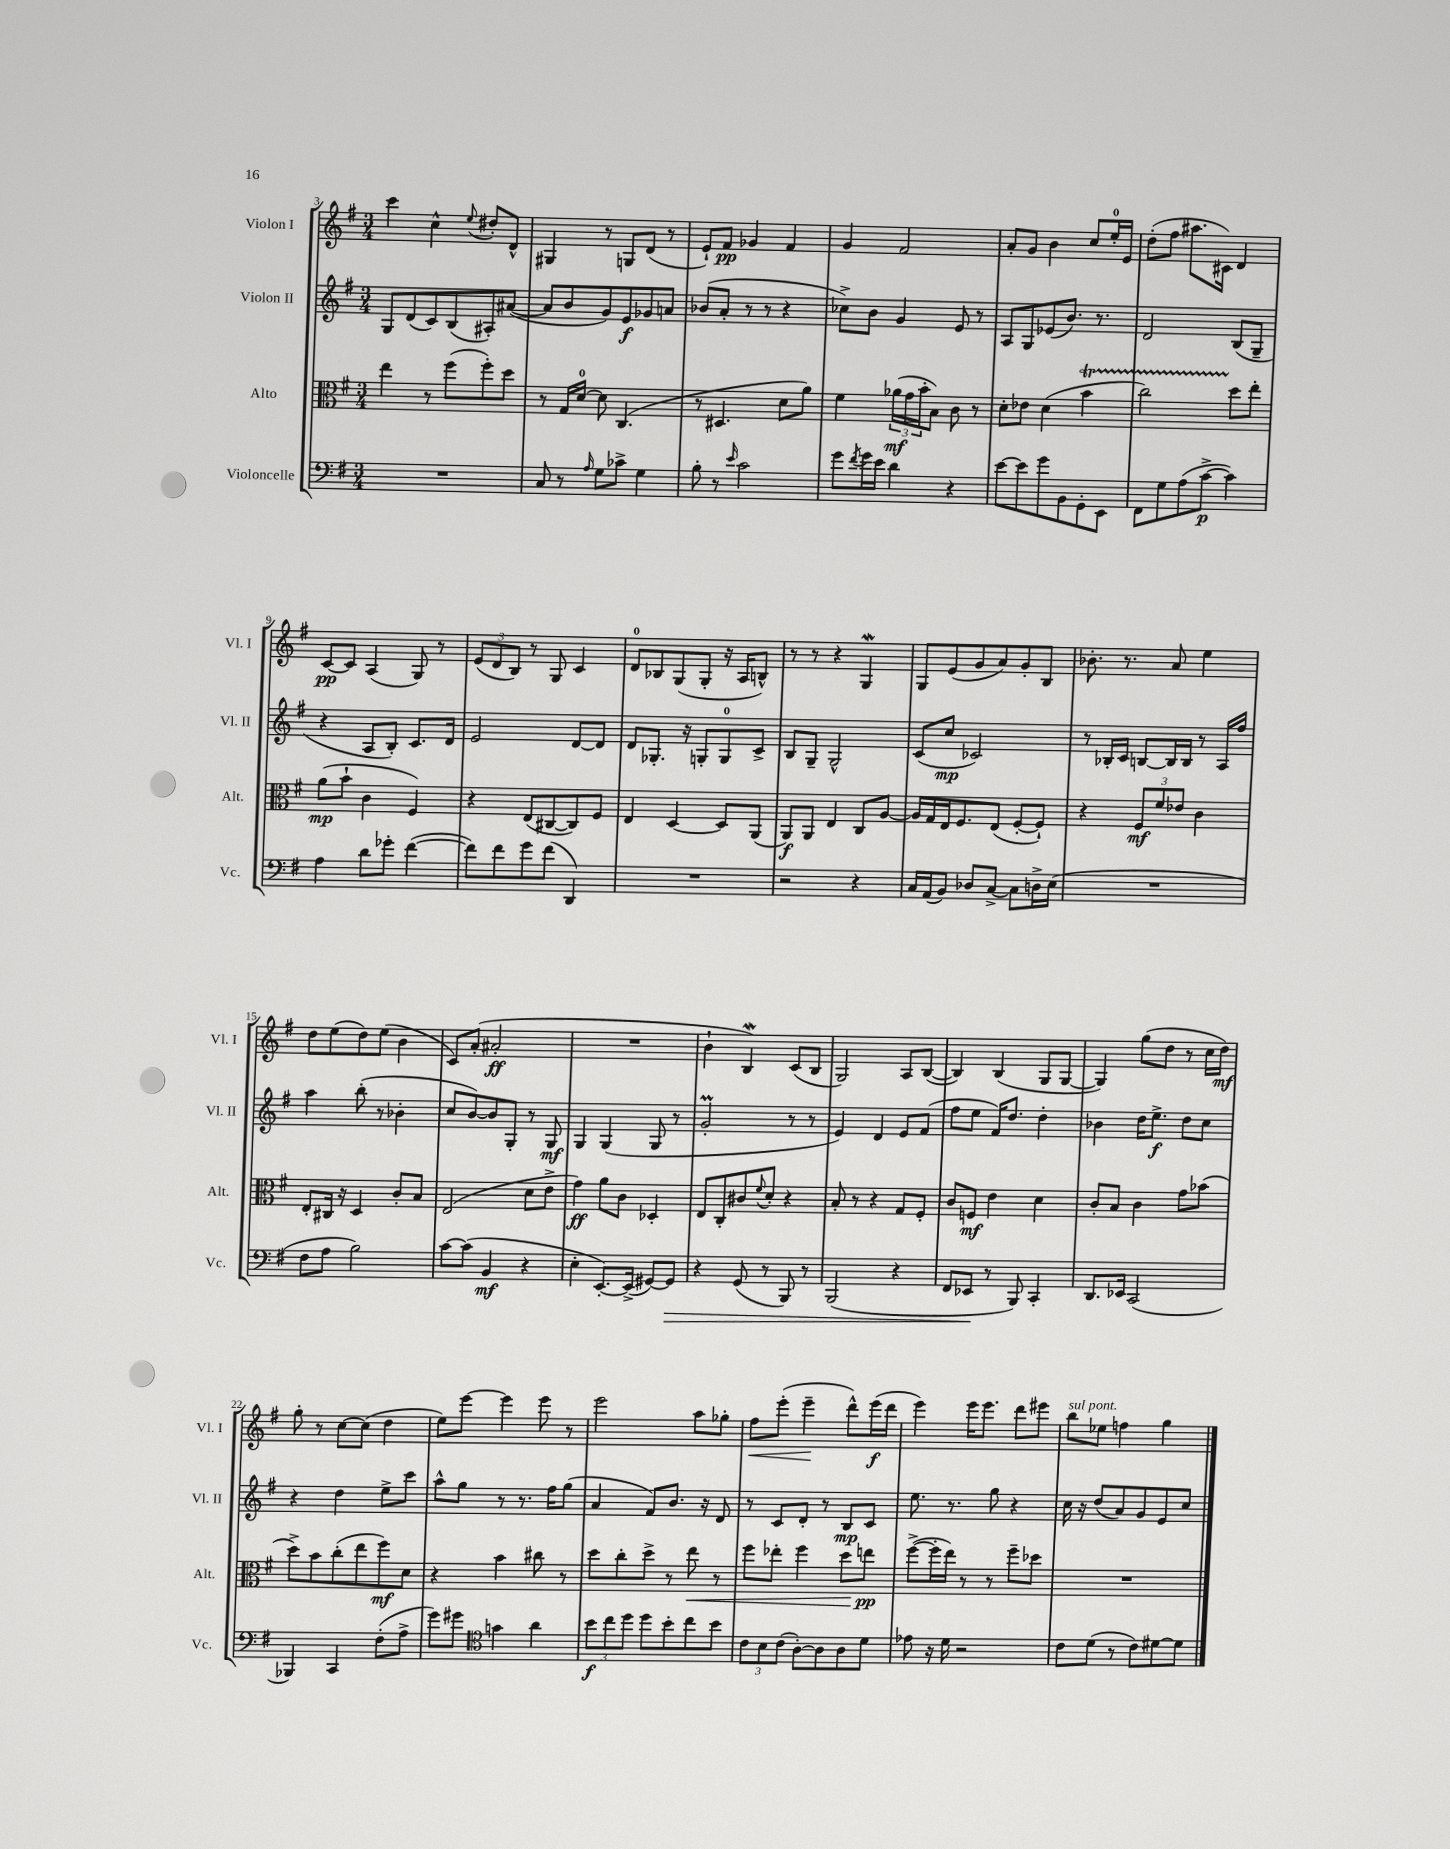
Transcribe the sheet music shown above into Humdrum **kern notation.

**kern	**dynam	**kern	**dynam	**kern	**dynam	**kern	**dynam
*part4	*part4	*part3	*part3	*part2	*part2	*part1	*part1
*staff4	*staff4	*staff3	*staff3	*staff2	*staff2	*staff1	*staff1
*I"Violoncelle	*	*I"Alto	*	*I"Violon II	*	*I"Violon I	*
*I'Vc.	*	*I'Alt.	*	*I'Vl. II	*	*I'Vl. I	*
*clefF4	*	*clefC3	*	*clefG2	*	*clefG2	*
*k[f#]	*	*k[f#]	*	*k[f#]	*	*k[f#]	*
*M3/4	*	*M3/4	*	*M3/4	*	*M3/4	*
=3	=3	=3	=3	=3	=3	=3	=3
2.r	.	4ee\	.	8G/L	.	4ccc\	.
.	.	.	.	(8d/	.	.	.
.	.	8r	.	8c/)	.	4cc^^\	.
.	.	(8ff#\L	.	(8B/	.	.	.
.	.	.	.	.	.	8qqee/	.
.	.	8ff#'\)	.	8A#X'/)	.	8dd#X'/L	.
.	.	8dd\J	.	([8a#X/J	.	8d^^/J	.
=4	=4	=4	=4	=4	=4	=4	=4
8C/	.	8r	.	8a#/L]	.	4G#X/	.
8r	.	16G/LL	.	8b/	.	.	.
.	.	[16d/JJ	.	.	.	.	.
16qqA/	.	.	.	.	.	.	.
8G\L	.	8d\]	.	8g/)	.	8r	.
8c-X^\J	.	(4.C/	.	8e/	f	8Gn/L	.
4G\	.	.	.	8g-X/	.	(8d/J	.
.	.	.	.	8an/J	.	8r	.
=5	=5	=5	=5	=5	=5	=5	=5
8B'\	.	8r	.	(8b-X/L	.	8e`/L)	.
8r	.	4.D#X/	.	8a'/J	.	8f#/J	pp
16qqe/	.	.	.	.	.	.	.
2c\	.	.	.	8r	.	4g-X/	.
.	.	.	.	8r	.	.	.
.	.	8d\L	.	4r	.	4f#/	.
.	.	8a\J)	.	.	.	.	.
=6	=6	=6	=6	=6	=6	=6	=6
8g\L	.	4f#\	.	8cc-X^\L)	.	4g/	.
8qf#/	.	.	.	.	.	.	.
16g\L	.	.	.	8b\J	.	.	.
16e\JJ	.	.	.	.	.	.	.
4d\	.	(24a-X\LL	mf	4g/	.	2f#/	.
.	.	24g\	.	.	.	.	.
.	.	24b'\J	.	.	.	.	.
.	.	8B\J)	.	.	.	.	.
4r	.	8c\	.	8e/	.	.	.
.	.	8r	.	8r	.	.	.
=7	=7	=7	=7	=7	=7	=7	=7
[8e\L	.	8d'\L	.	8A/L	.	8a'/L	.
8e\]	.	8e-X\J	.	8G/	.	8g/J	.
8g\	.	(4d\	.	(8e-X/	.	4b\	.
8BB\	.	.	.	8.b/J)	.	.	.
8GG'\	.	4bt\	.	.	.	8cc/L	.
.	.	.	.	8.r	.	.	.
8EE\J	.	.	.	.	.	16ee'/L	.
.	.	.	.	.	.	16e/JJ	.
=8	=8	=8	=8	=8	=8	=8	=8
8FF#\L	.	2ccTTT\)	.	2d/	.	(8dd'\L	.
8G\	.	.	.	.	.	8ff#\J	.
(8A\	.	.	.	.	.	8.aa#X\L	.
[8c^\J	p	.	.	.	.	.	.
.	.	.	.	.	.	16c#X\Jk)	.
4c\])	.	8dd\L	.	(8B/L	.	4d/	.
.	.	8ee'\J	.	8G~/J	.	.	.
!!LO:LB:g=z
=9	=9	=9	=9	=9	=9	=9	=9
4A\	.	(8a\L	mp	4r	.	[8c/L	pp
.	.	8b`\J	.	.	.	8c/J]	.
8d\L	.	4c\	.	8A/L	.	(4A/	.
8g-X'\J	.	.	.	8B'/J)	.	.	.
([4f#\	.	4F#/)	.	8.c/L	.	8G/)	.
.	.	.	.	.	.	8r	.
.	.	.	.	16d/Jk	.	.	.
=10	=10	=10	=10	=10	=10	=10	=10
8f#\L])	.	4r	.	2e/	.	(12e/L	.
.	.	.	.	.	.	12d/	.
8f#\	.	.	.	.	.	.	.
.	.	.	.	.	.	12B/J)	.
8g\	.	(8E/L	.	.	.	8r	.
(8f#\J	.	[8C#X/	.	.	.	8G/	.
4DD/)	.	8C#/])	.	[8d/L	.	4c/	.
.	.	8F#/J	.	8d/J]	.	.	.
=11	=11	=11	=11	=11	=11	=11	=11
2.r	.	4E/	.	8d/L	.	8d/L	.
.	.	.	.	8.G-X'/J	.	8B-X/	.
.	.	[4D/	.	.	.	(8G/	.
.	.	.	.	16r	.	.	.
.	.	.	.	8Gn'/L	.	8G'/J	.
.	.	8D/L]	.	8G/	.	16r	.
.	.	.	.	.	.	16A/KL	.
.	.	(8AA/J	.	8c^/J	.	8Bn^^/J)	.
=12	=12	=12	=12	=12	=12	=12	=12
2r	.	8AA/L)	f	8B/L	.	8r	.
.	.	8AA/J	.	8G~/J	.	8r	.
.	.	4E/	.	2G^^/	.	4r	.
4r	.	8C/L	.	.	.	4Gw/	.
.	.	[8A/J	.	.	.	.	.
=13	=13	=13	=13	=13	=13	=13	=13
16C/LL	.	16A/LL]	.	(8c/L	.	8G/L	.
(16AA/J	.	16G/	.	.	.	.	.
8BB/J)	.	16E/J	.	8cc/J	mp	(8e/	.
.	.	8.F#/	.	.	.	.	.
8D-X/L	.	.	.	2c-X/)	.	8g/	.
[8C^/J	.	(8E/J	.	.	.	8a/)	.
8C\L]	.	[8F#'/L	.	.	.	8g'/	.
16Dn^\L	.	8F#`/J])	.	.	.	8B/J	.
(16E\JJ	.	.	.	.	.	.	.
=14	=14	=14	=14	=14	=14	=14	=14
2.r	.	4r	.	8r	.	8.b-X'\	.
.	.	.	.	16B-X'/LL	.	.	.
.	.	.	.	16c/JJ	.	8.r	.
.	.	12F#/L	mf	[8Bn/L	.	.	.
.	.	12f#/	.	.	.	.	.
.	.	.	.	16B/L]	.	8a/	.
.	.	12e-X/J	.	.	.	.	.
.	.	.	.	16B/JJ	.	.	.
.	.	4c\	.	8r	.	4ee\	.
.	.	.	.	16A/LL	.	.	.
.	.	.	.	16ff#/JJ	.	.	.
!!LO:LB:g=z
=15	=15	=15	=15	=15	=15	=15	=15
8F#\L	.	8E'/L	.	4aa\	.	8dd\L	.
8A\J	.	16C#X/Jk	.	.	.	(8ee\	.
.	.	16r	.	.	.	.	.
2B\)	.	4D/	.	(8bb'\	.	8dd\)	.
.	.	.	.	8r	.	(8ee\J	.
.	.	8c'/L	.	4b-X'\	.	4b\	.
.	.	8B/J	.	.	.	.	.
=16	=16	=16	=16	=16	=16	=16	=16
[8c\L	.	(2E/	.	8cc/L	.	8c/L)	.
(8c\J]	.	.	.	[8b/)	.	(8a'/J	.
4BB/	mf	.	.	8b/]	.	2a#X'/	ff
.	.	.	.	8G'/J	.	.	.
4r	.	8d\L	.	8r	.	.	.
.	.	8e^\J	.	8G/	mf	.	.
=17	=17	=17	=17	=17	=17	=17	=17
4E'\	.	4g\)	ff	4G/	.	2.r	.
[8.EE'/L)	.	8a\L	.	(4G/	.	.	.
.	.	8c\J	.	.	.	.	.
(16EE^/Jk]	.	.	.	.	.	.	.
[8GG#X/L)	.	4D-X'/	.	8G/	.	.	.
!	!LO:HP:b	!	!	!	!	!	!
8GG#/J]	>	.	.	8r	.	.	.
=18	=18	=18	=18	=18	=18	=18	=18
4r	.	8E/L	.	2gM'/	.	4b`\	.
.	.	8C'/	.	.	.	.	.
(8GG/	.	8c#X/	.	.	.	4BW/)	.
.	.	8qqf#/	.	.	.	.	.
8r	.	8d'/J	.	.	.	.	.
8BBB/)	.	4r	.	8r	.	(8c/L	.
8r	.	.	.	8r	.	8B/J	.
=19	=19	=19	=19	=19	=19	=19	=19
(2BBB/	.	8B'/	.	4e/)	.	2G/)	.
.	.	8r	.	.	.	.	.
.	.	4r	.	4d/	.	.	.
4r	.	8G/L	.	8e/L	.	8A/L	.
.	.	8F#'/J	.	(8f#/J	.	([8B/J	.
=20	=20	=20	=20	=20	=20	=20	=20
8FF#/L	.	8c/L	.	8ff#\L	.	4B/])	.
8EE-X/J	.	8Fn/J	mf	8ee\J	.	.	.
8r	]	4e\	.	16f#/KL)	.	(4B/	.
.	.	.	.	8.dd/J	.	.	.
8BBB/)	.	.	.	.	.	.	.
4CC'/	.	4d\	.	4dd'\	.	8G/L	.
.	.	.	.	.	.	[8G/J	.
=21	=21	=21	=21	=21	=21	=21	=21
8.DD/L	.	8c'/L	.	4b-X\	.	4G/])	.
.	.	8B/J	.	.	.	.	.
16EE-X/Jk	.	.	.	.	.	.	.
(2CC/	.	4c\	.	16dd\KL	.	(8gg\L	.
.	.	.	.	8.ee^\J	f	.	.
.	.	.	.	.	.	8dd\J	.
.	.	8g\L	.	8dd\L	.	8r	.
.	.	(8b-X\J	.	8cc\J	.	16cc\LL	.
.	.	.	.	.	.	16dd\JJ)	mf
!!LO:LB:g=z
=22	=22	=22	=22	=22	=22	=22	=22
4BBB-X/)	.	8dd^\L)	.	4r	.	8gg'\	.
.	.	8b\	.	.	.	8r	.
4CC/	.	(8cc'\	.	4dd\	.	[8cc\L	.
.	.	8ee\	.	.	.	(8cc\J]	.
(8F#'\L	.	8ff#\)	mf	8ee^\L	.	4dd\	.
8A^\J	.	8d\J	.	8ccc\J	.	.	.
=23	=23	=23	=23	=23	=23	=23	=23
8g\L)	.	4r	.	8aa^^\L	.	8ee\L)	.
8g#X\J	.	.	.	8gg\J	.	[8eee\J	.
*clefC4	*	*	*	*	*	*	*
4gn\	.	4b\	.	8r	.	4eee\]	.
.	.	.	.	8.r	.	.	.
4a\	.	8cc#X\	.	.	.	8eee\	.
.	.	.	.	16ff#\KL	.	.	.
.	.	8r	.	(8gg\J	.	8r	.
=24	=24	=24	=24	=24	=24	=24	=24
12b\L	f	8dd\L	.	4a/	.	2eee\	.
12cc\	.	.	.	.	.	.	.
.	.	8cc'\	.	.	.	.	.
12dd\J	.	.	.	.	.	.	.
8dd\L	.	8dd^\J	.	8f#/L)	.	.	.
8b'\	.	8r	.	8.b/J	.	.	.
!	!	!	!LO:HP:b	!	!	!	!
8cc\	.	8ee\	<	.	.	8aa\L	.
.	.	.	.	16r	.	.	.
8b\J	.	8r	.	8d/	.	8gg-X'\J	.
=25	=25	=25	=25	=25	=25	=25	=25
!	!	!	!	!	!	!	!LO:HP:b
12c\L	.	8ff#\L	.	8r	.	8ff#\L	<
12B\	.	.	.	.	.	.	.
.	.	8ee-X'\J	.	8c/L	.	(8eee'\J	.
(12c\J	.	.	.	.	.	.	.
[8A'\L)	.	4ff#\	.	8d'/J	.	4eee~\	.
8A\]	.	.	.	8r	.	.	.
8A\	.	8dd\L	.	8B/L	mp	8ddd^^\L)	[
8d\J	.	8een\J	pp	8c/J	.	(16eee\L	f
.	.	.	.	.	.	16ddd\JJ	.
.	.	.	[	.	.	.	.
=26	=26	=26	=26	=26	=26	=26	=26
8e-X\	.	([8ff#^\L	.	8.ee\	.	4eee\)	.
16r	.	16ff#'\L]	.	.	.	.	.
16d\	.	16ee\JJ)	.	8.r	.	.	.
2r	.	8r	.	.	.	16eee\KL	.
.	.	.	.	.	.	8.eee\J	.
.	.	8r	.	8gg\	.	.	.
.	.	8ff#~\L	.	4r	.	8ddd\L	.
.	.	8dd-X\J	.	.	.	8eee#X\J	.
=27	=27	=27	=27	=27	=27	=27	=27
!	!	!	!	!	!	!LO:TX:a:i:t=sul pont.	!
8c\L	.	2.r	.	16cc\	.	8bb\L	.
.	.	.	.	16r	.	.	.
(8d\J	.	.	.	(8dd/L	.	8ee-X\J	.
8r	.	.	.	8a/)	.	4ffn\	.
8c\L)	.	.	.	8g/	.	.	.
[8d#X\	.	.	.	8e/	.	4gg\	.
8d#\J]	.	.	.	8cc/J	.	.	.
==	==	==	==	==	==	==	==
*-	*-	*-	*-	*-	*-	*-	*-
